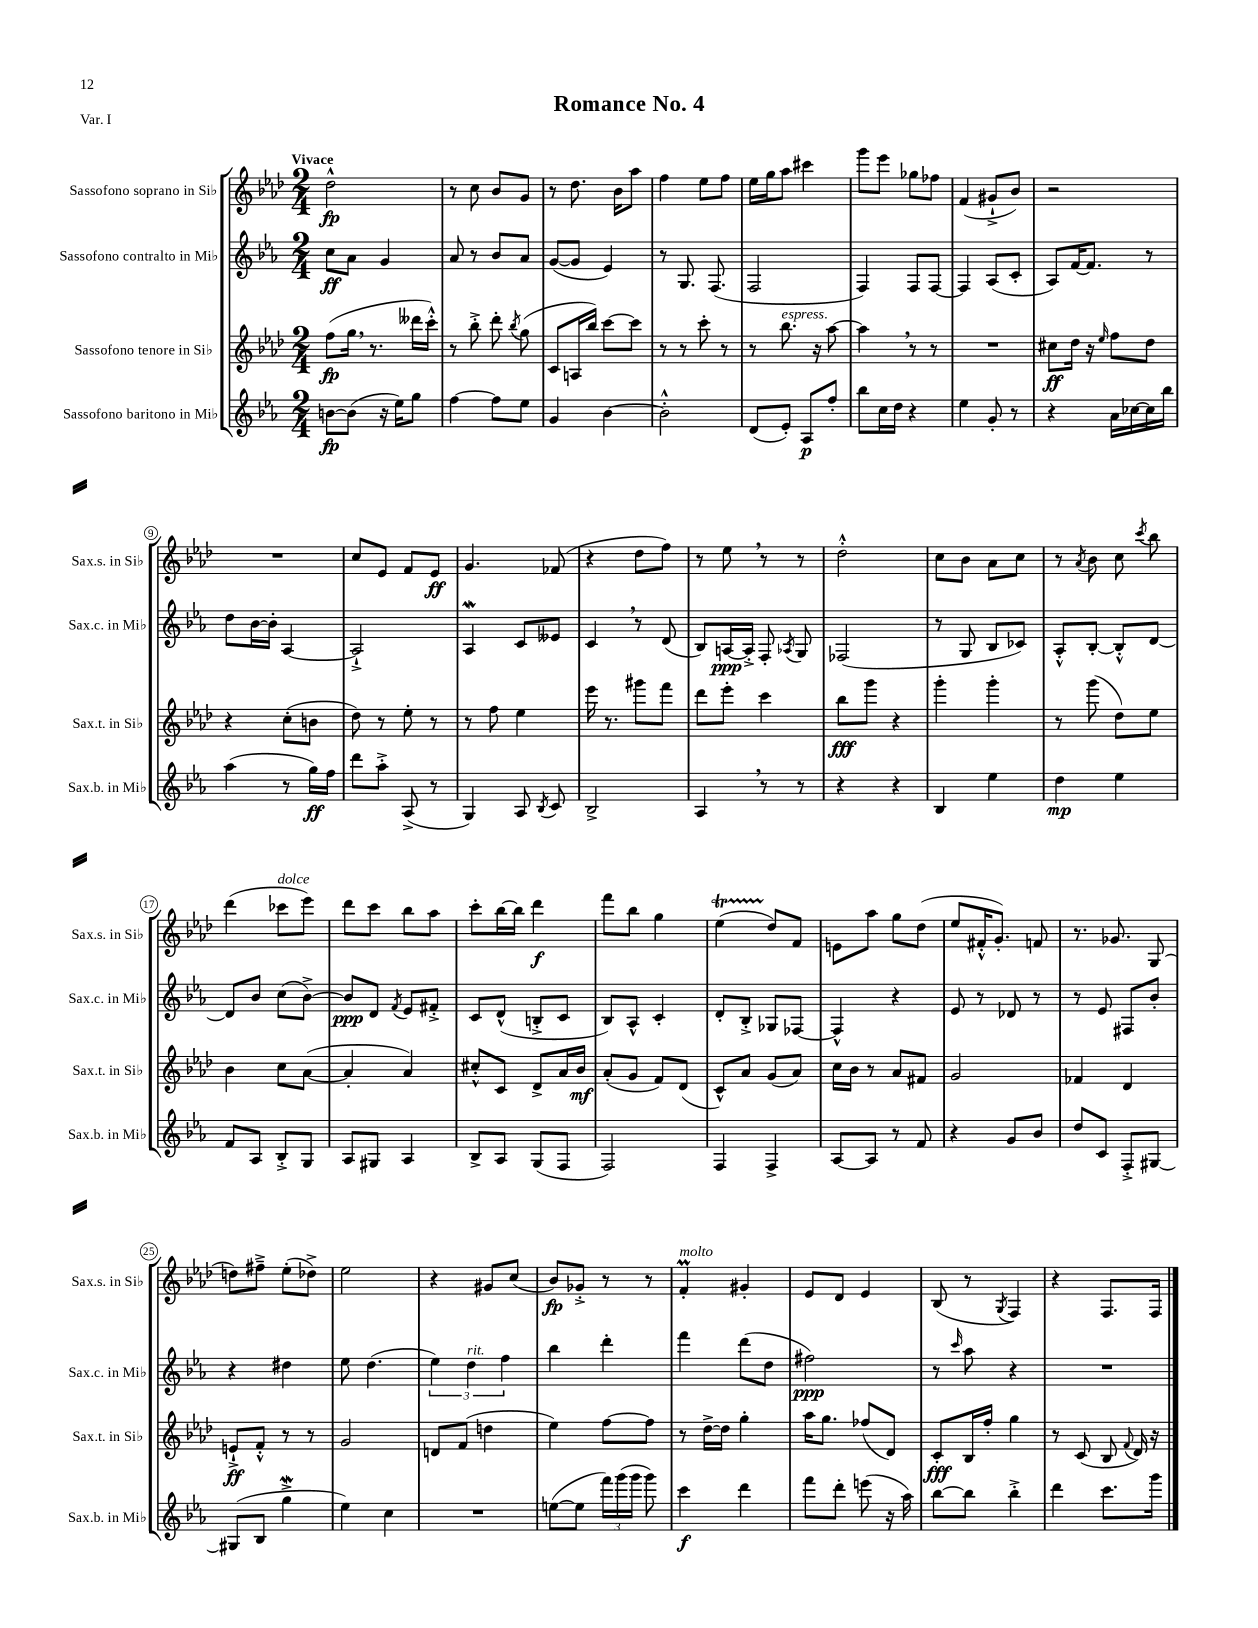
\header { title = "Romance No. 4" piece = "Var. I" }
<<
\new StaffGroup <<
\new Staff = "s0" \with { instrumentName = "Sassofono soprano in Sib" shortInstrumentName = "Sax.s. in Sib" } {
    \clef treble \key aes \major \numericTimeSignature \time 2/4 \tempo "Vivace"
    \autoBeamOff des''2-^\fp |
    r8 c''8 bes'8[ g'8] |
    r8 des''8. bes'16[ aes''8] |
    f''4 ees''8[ f''8] |
    ees''16[ g''16 aes''8] cis'''4 |
    g'''8[ ees'''8] ges''8[ fes''8] |
    f'4( gis'8[-!-> bes'8]) |
    r2 |
    R2 |
    c''8[ ees'8] f'8[ ees'8]\ff |
    g'4. fes'8( |
    r4 des''8[ f''8]) |
    r8 ees''8 \breathe r8 r8 |
    des''2-.-^ |
    c''8[ bes'8] aes'8[ c''8] |
    r8 \acciaccatura { aes'8 } bes'8 c''8 \acciaccatura { c'''8 } bes''8 |
    des'''4( ces'''8[^\markup { \italic "dolce" } ees'''8]) |
    des'''8[ c'''8] bes''8[ aes''8] |
    c'''8[-. bes''16~ bes''16] des'''4\f |
    f'''8[ bes''8] g''4 |
    ees''4\startTrillSpan( des''8[\stopTrillSpan) f'8] |
    e'8[ aes''8] g''8[ des''8]( |
    ees''8[ fis'16-.-^ g'8.]-.) f'8 |
    r8. ges'8. g8( |
    d''8[) fis''8]---> ees''8[-.( des''8]->) |
    ees''2 |
    r4 gis'8[ c''8]( |
    bes'8[\fp) ges'8]-.-> r8 r8 |
    f'4-.\prall^\markup { \italic "molto" } gis'4-. |
    ees'8[ des'8] ees'4 |
    bes8( r8 \acciaccatura { g8 } f4) |
    r4 f8.[ f16] \bar "|." |
}
\new Staff = "s1" \with { instrumentName = "Sassofono contralto in Mib" shortInstrumentName = "Sax.c. in Mib" } {
    \clef treble \key ees \major \numericTimeSignature \time 2/4
    \autoBeamOff c''8[\ff aes'8] g'4 |
    aes'8 r8 bes'8[ aes'8] |
    g'8[~( g'8] ees'4) |
    r8 g8. f8.( |
    f2 |
    f4) f8[ f8]~ |
    f4 aes8[( c'8]-. |
    aes8[) f'16~ f'8.] r8 |
    d''8[ bes'16~ bes'16]-. aes4~ |
    aes2-!-> |
    aes4\mordent c'8[ eeses'8] |
    c'4 \breathe r8 d'8( |
    bes8[) a16~\ppp a16]-.-> f8-. \acciaccatura { aes8 } g8 |
    fes2( |
    r8 g8 bes8[ ces'8]) |
    aes8[-.-^ bes8]~-. bes8[-.-^ d'8]~ |
    d'8[ bes'8] c''8[( bes'8]~->) |
    bes'8[\ppp d'8] \acciaccatura { f'8 } ees'8[ fis'8]-.-> |
    c'8[ d'8]-^( b8[-.-> c'8] |
    bes8[) aes8]-^ c'4-. |
    d'8[-. bes8]-.-> ges8[ fes8]~ |
    fes4-^ r4 |
    ees'8 r8 des'8 r8 |
    r8 ees'8 fis8[ bes'8]-. |
    r4 dis''4 |
    ees''8 d''4.( |
    \tuplet 3/2 { ees''4) d''4^\markup { \italic "rit." } f''4 } |
    bes''4 d'''4-. |
    f'''4 d'''8[( d''8] |
    fis''2\ppp) |
    r8 \grace { c'''16 } aes''8 r4 |
    R2 \bar "|." |
}
\new Staff = "s2" \with { instrumentName = "Sassofono tenore in Sib" shortInstrumentName = "Sax.t. in Sib" } {
    \clef treble \key aes \major \numericTimeSignature \time 2/4
    \autoBeamOff f''8[\fp( g''16] \breathe r8. deses'''16[ c'''16]-.-^) |
    r8 bes''8-.-> des'''8-. \acciaccatura { bes''8 } g''8( |
    c'8[ a16 bes''16]) c'''8[~ c'''8] |
    r8 r8 c'''8-. r8 |
    r8 bes''8.^\markup { \italic "espress." } r16 aes''8~ |
    aes''4 \breathe r8 r8 |
    R2 |
    cis''8[\ff des''16] r16 \grace { ees''16 } f''8[ des''8] |
    r4 c''8[-.( b'8] |
    des''8) r8 ees''8-. r8 |
    r8 f''8 ees''4 |
    ees'''16 r8. gis'''8[ f'''8] |
    des'''8[ ees'''8]-. c'''4 |
    bes''8[\fff g'''8] r4 |
    g'''4-. g'''4-. |
    r8 g'''8( des''8[) ees''8] |
    bes'4 c''8[ aes'8]~( |
    aes'4-. aes'4) |
    cis''8[-.-^ c'8] des'8[-> aes'16 bes'16]\mf |
    aes'8[-.( g'8] f'8[) des'8]( |
    c'8[-^) aes'8] g'8[( aes'8]) |
    c''16[ bes'16] r8 aes'8[ fis'8] |
    g'2 |
    fes'4 des'4 |
    e'8[-!->\ff f'8]-.-^ r8 r8 |
    g'2 |
    d'8[ f'8]( d''4 |
    ees''4) f''8[~ f''8] |
    r8 des''16[~-> des''16] g''4-. |
    aes''16[ g''8.] fes''8[( des'8]) |
    c'8[-.\fff bes16 f''16]-. g''4 |
    r8 c'8( bes8 \appoggiatura { f'8 } des'16) r16 \bar "|." |
}
\new Staff = "s3" \with { instrumentName = "Sassofono baritono in Mib" shortInstrumentName = "Sax.b. in Mib" } {
    \clef treble \key ees \major \numericTimeSignature \time 2/4
    \autoBeamOff b'8[~\fp b'8]( r16 ees''16[) g''8] |
    f''4~ f''8[ ees''8] |
    g'4 bes'4~ |
    bes'2-.-^ |
    d'8[( ees'8]-.) aes8[\p f''8]-. |
    bes''8[ c''16 d''16] r4 |
    ees''4 g'8-. r8 |
    r4 aes'16[ ces''16~ ces''16 bes''16] |
    aes''4( r8 g''16[\ff) f''16] |
    d'''8[ aes''8]-.-> aes8->( r8 |
    g4) aes8 \acciaccatura { bes8 } c'8 |
    bes2-> |
    aes4 \breathe r8 r8 |
    r4 r4 |
    bes4 ees''4 |
    d''4\mp ees''4 |
    f'8[ aes8] bes8[-.-> g8] |
    aes8[ gis8] aes4 |
    bes8[-> aes8] g8[( f8] |
    f2) |
    f4 f4-> |
    aes8[~ aes8] r8 f'8 |
    r4 g'8[ bes'8] |
    d''8[ c'8] f8[-.-> gis8]~ |
    gis8[( bes8] g''4->\mordent |
    ees''4) c''4 |
    R2 |
    e''8[~( e''8] \tuplet 3/2 { f'''16[) g'''16( g'''16] } g'''8) |
    c'''4\f d'''4 |
    f'''8[ d'''8]-. e'''8( r16 aes''16) |
    bes''8[~ bes''8] bes''4-.-> |
    d'''4 c'''8.[ g'''16] \bar "|." |
}
>>
>>
\layout { \context { \Score \override BarNumber.stencil = #(make-stencil-circler 0.1 0.3 ly:text-interface::print) } }
